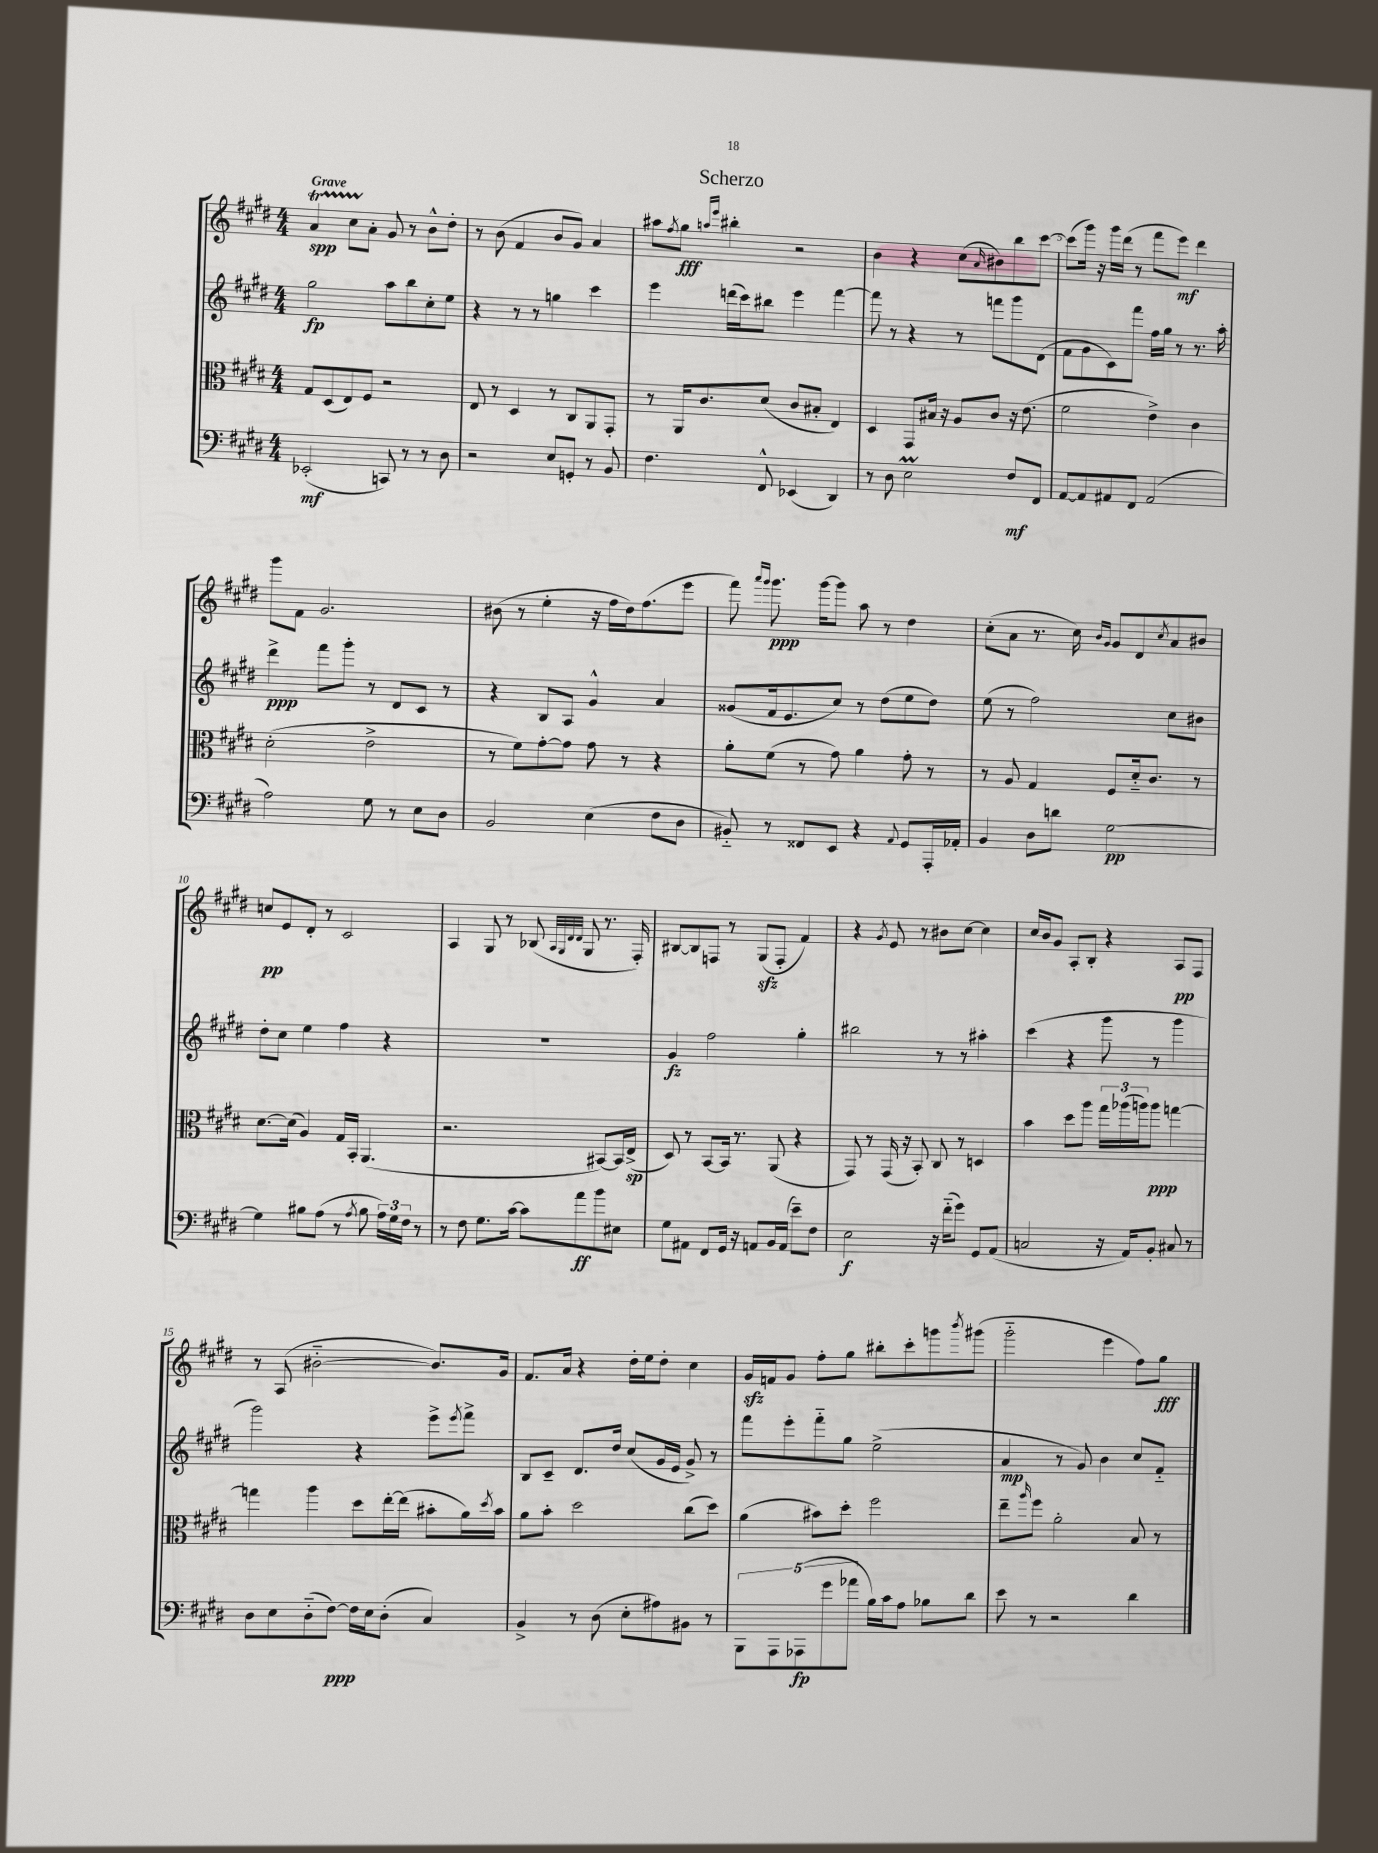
\header { title = "Scherzo" }
<<
\new StaffGroup <<
\new Staff = "s0" {
    \clef treble \key e \major \numericTimeSignature \time 4/4 \tempo "Grave"
    a'4\startTrillSpan\spp cis''8 a'8-.\stopTrillSpan gis'8 r8 b'8-^ dis''8-. |
    r8 b'8( fis'4 b'8 gis'8) a'4 |
    ais''8 \acciaccatura { fis''8 } gis''8\fff \grace { a''16 e'''16 } bis''4-. r2 |
    b'4 r4 cis''8( \grace { a'16 } bis'8) b''8 cis'''8~ |
    cis'''8( gis'''16) r16 gis'''16 dis'''16( r8 fis'''8 e'''8\mf) dis'''4 |
    gis'''8 fis'8 gis'2. |
    bis'8( r8 e''4-. r16 fis''16 dis''16) fis''8.( e'''8 |
    fis'''8) \grace { a'''16 gis'''16 } gis'''8.\ppp gis'''16~ gis'''8 a''8 r8 dis''4 |
    cis''8-.( a'8 r8. cis''16) \grace { b'16 gis'16 } gis'8 dis'8 \acciaccatura { cis''8 } a'8 bis'8 |
    c''8\pp e'8 dis'8-. r8 cis'2 |
    a4 gis8 r8 bes8( \grace { a32 gis32 dis'32 dis'32 } gis8 r8. fis16-.) |
    bis8~ bis8 f8 r8 gis8\sfz( f8-. fis'4) |
    r4 \acciaccatura { gis'8 } e'8 r8 bis'8 cis''8~ cis''4 |
    cis''16 b'16 gis'8 a8-. b8-. r4 a8\pp fis8 |
    r8 a8( bis'2~-_ bis'8.) gis'16 |
    fis'8. a'16 r4 dis''16-. e''16 dis''8-. cis''4 |
    gis'16\sfz f'16 gis'8 fis''8-. gis''8 bis''8-. cis'''8-. g'''8 \acciaccatura { b'''8 } gis'''8( |
    gis'''2-_ e'''4 fis''8) gis''8\fff \bar "|." |
}
\new Staff = "s1" {
    \clef treble \key e \major \numericTimeSignature \time 4/4
    gis''2\fp a''8 b''8 cis''8-. e''8 |
    r4 r8 r8 g''4 cis'''4 |
    e'''4 d'''16( cis'''16) bis''8 e'''4 fis'''4~ |
    fis'''8 r8 r4 r8 f'''8 gis'''8 dis'8( |
    fis'8 gis'8 cis'8) fis'''8 fis''16 gis''16 r8 r8. a''16-. |
    dis'''4->\ppp fis'''8 gis'''8-. r8 dis'8 cis'8 r8 |
    r4 b8 a8 gis'4-^ a'4 |
    gisis'8( fis'16 e'8. cis''8) r8 dis''8( e''8 dis''8) |
    e''8( r8 fis''2) cis''8 bis'8 |
    dis''8-. cis''8 e''4 fis''4 r4 |
    R1 |
    gis'4\fz fis''2 gis''4-. |
    bis''2 r8 r8 ais''4-. |
    cis'''4( r4 gis'''8 r8 gis'''4 |
    gis'''2) r4 e'''8-> \acciaccatura { e'''8 } fis'''8-> |
    b8 cis'8-- dis'8. dis''16 cis''8( gis'16 e'16 gis'8->) r8 |
    fis'''8 e'''8-. fis'''8-_ gis''8 e''2->( |
    a'4\mp r8 gis'8) b'4 cis''8 fis'8-_ \bar "|." |
}
\new Staff = "s2" {
    \clef alto \key e \major \numericTimeSignature \time 4/4
    gis8 dis8( e8) fis8 r2 |
    e8 r8 dis4 r8 cis8 a,8 gis,8-. |
    r8 a,16 cis'8. dis'8( cis'8 bis8-. e4) |
    dis4 gis,8 bis16 r16 a8 cis'8 r16 e'8.( |
    fis'2 e'4->) cis'4 |
    dis'2-.( e'2-> |
    r8 fis'8) gis'8~-. gis'8 gis'8 r8 r4 |
    a'8-. fis'8( r8 gis'8) a'4 gis'8-. r8 |
    r8 a8 gis4 fis8 dis'16-_ cis'8. r8 |
    dis'8.~ dis'16( a4) gis16 b,16-. a,4.( |
    r2. bis,8~) bis,16 e16->\sp( |
    dis8) r8 b,8~ b,16 r8. a,8( r4 |
    gis,8) r8 gis,16( r16 b,8-.) cis8 r8 d4 |
    b'4 dis''8 a''8 \tuplet 3/2 { gis''16 aes''16( a''16) } a''8\ppp g''4~ |
    g''4 a''4 dis''8 e''16~-. e''16( bis'8-. a'16) \acciaccatura { dis''8 } bis'16 |
    a'8 b'8-. dis''2 cis''8( dis''8) |
    a'4( bis'8) dis''8-. fis''2 |
    e''8-- \grace { a''16 } fis''8 a'2-. b8 r8 \bar "|." |
}
\new Staff = "s3" {
    \clef bass \key e \major \numericTimeSignature \time 4/4
    ees,2-.\mf( c,8) r8 r8 dis8 |
    r2 e8 g,8-. r8 b,8 |
    fis4. fis,8-^ ees,4( dis,4) |
    r8 dis8 e2\prall fis8\mf fis,8 |
    a,8~ a,8 ais,8 fis,8 ais,2( |
    a2) gis8 r8 e8 dis8 |
    b,2 e4( fis8 dis8 |
    bis,8-_) r8 fisis,8 e,8 r4 \appoggiatura { a,8 } gis,8 a,,16-. aes,16-. |
    b,4 dis8 d'8 gis2~\pp |
    gis4 bis8 a8( r8 \acciaccatura { a8 } bis8 \tuplet 3/2 { a16) gis16 fis16 } r8 |
    r8 fis8 gis8. cis'16~ cis'8 a'8\ff b'8 eis8 |
    gis8 ais,8 fis,8 gis,16 r16 a,8 b,16 a,16( e'8--) fis8 |
    e2\f r16 fis'16-_( gis'8) gis,8 a,8( |
    c2 r16 a,16) b,8-. cis8 r8 |
    dis8 e8 dis8-_( fis8~\ppp) fis16 e16 dis8-.( cis4) |
    b,4-> r8 dis8( e8-. ais8) bis,8 r8 |
    \tuplet 5/4 { b,,8 a,,8 aes,,8\fp( gis'8 aes'8 } b16) cis'16 a8 bes8 dis'8 |
    e'8 r8 r2 dis'4 \bar "|." |
}
>>
>>
\layout { \context { \Score \override BarNumber.break-visibility = ##(#f #t #t) barNumberVisibility = #(every-nth-bar-number-visible 5) } }
